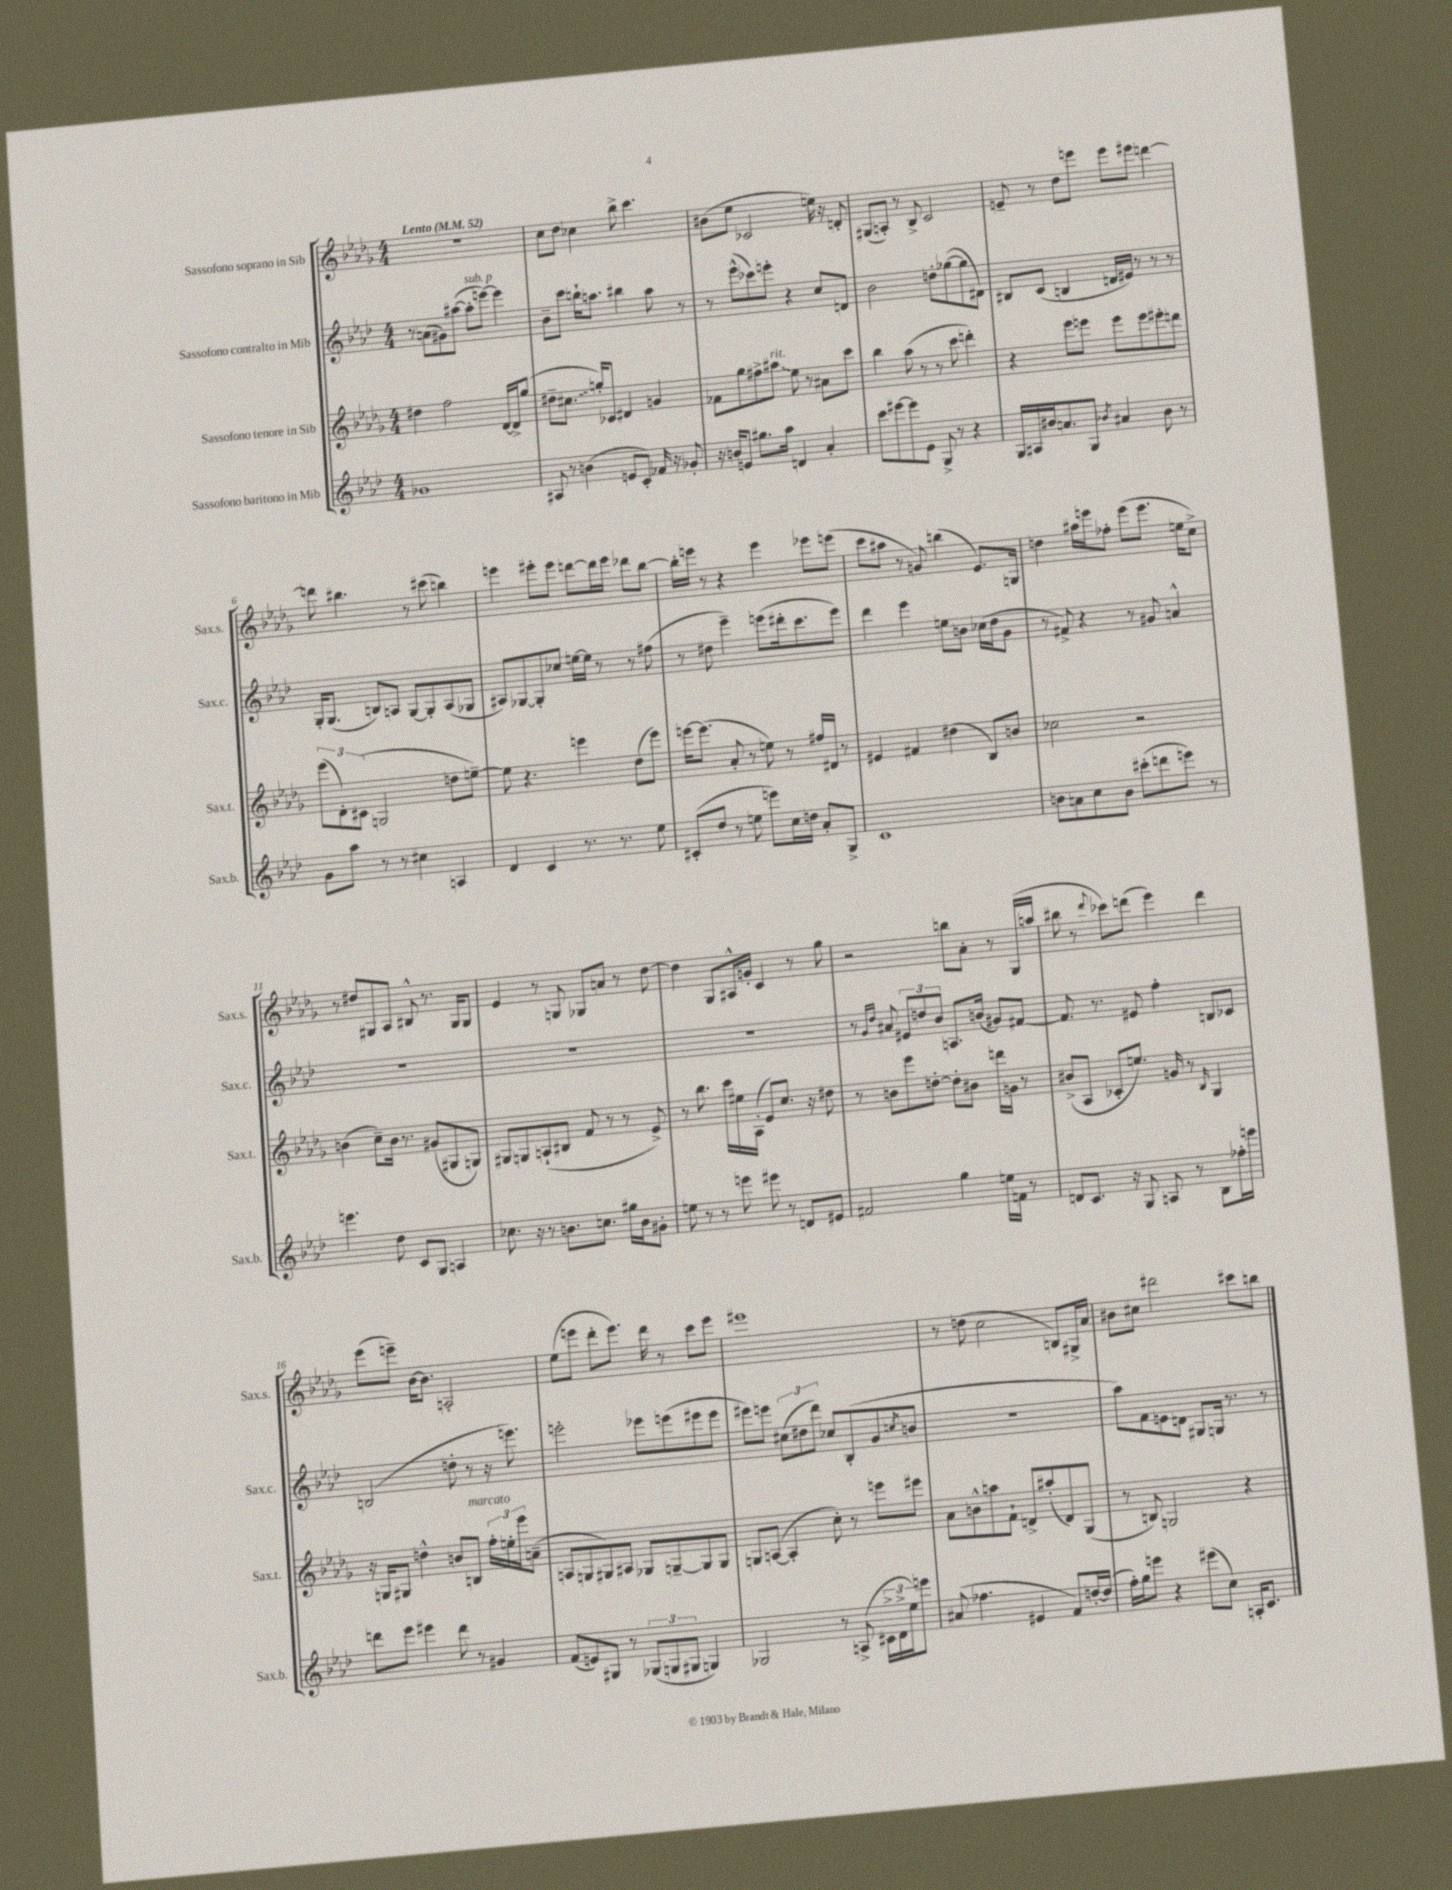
<<
\new StaffGroup <<
\new Staff = "s0" \with { instrumentName = "Sassofono soprano in Sib" shortInstrumentName = "Sax.s." } {
    \clef treble \key des \major \numericTimeSignature \time 4/4 \tempo "Lento" 4 = 52
    R1 |
    c''8 des''8 ces''4 bes''8-> c'''4. |
    bis'8( ees''8 ces'2 e''16) r16 d'8-. |
    gis8( a8-.) r8 bes8-> c'2 |
    e'8-- r8 des''8 e'''8 e'''8 eis'''8 d'''4~ |
    d'''8 bis''4. r8 cis'''8( b''4) |
    e'''4 eis'''8-. eis'''8 d'''8~ d'''16 eis'''16 des'''8 bes''8~ |
    bes''16-. e'''16 r8 r4 e'''4 ees'''8 e'''8( |
    c'''8 ais''8 r8 g'8) b''4( ees'8.) g16 |
    d''4 ais''16 e'''16 fes''8-. e'''8( e'''8. e''16 c''8->) |
    r8 dis''8 gis8 aes8 bis8-^ r8. gis16 gis8 |
    ees'4 r8 g8 ges8 a'8 r8 des''8~ |
    des''4 ges8 ais16-^ g'16-. c'4 r8 ges''8 |
    r2 b''8 aes'8-. r8 ges16( a''16 |
    bis''8 r8 \appoggiatura { des'''8 } ces'''8) d'''8( ees'''4) d'''4 |
    ees'''8( e'''8--) bes'16~ bes'8. a2-. |
    ees''8( e'''8 des'''8-. e'''8.) des'''16 r8 c'''8 e'''8 |
    eis'''1 |
    r8 d''8( c''2 b8) gis16-> aes'16 |
    bis'8 cis''8 dis'''2 cis'''8 b''8 \bar "|." |
}
\new Staff = "s1" \with { instrumentName = "Sassofono contralto in Mib" shortInstrumentName = "Sax.c." } {
    \clef treble \key aes \major \numericTimeSignature \time 4/4
    r8 a'8( gis'8) ais''8~( ais''8-.^\markup { \italic "sub. p" } e'''8~) e'''4 |
    bes'8-- c'''8 b''16-! a''8. bis''4 a''8 r8 |
    r8 ees'''8-^( ces'''8) e'''8-. r4 c''8 d'8 |
    bes'2 d''8-. ges''8~( ges''8 dis'8) |
    bis8 c'8( b4 d'16 eis'16) r8 r8 r8 |
    g16-. g8.( b8) a8 g8~ g8-. a8( ges8 |
    ais8) ges8~ ges8-. ces''8 e''16~ e''16 r8 r8 fis''8( |
    r8 dis''8 ees'''4--) e'''8( dis'''16-. c'''8. e'''8) |
    des'''4 ees'''4 e''8 b'8 ces''16( des''16 g'8 |
    r8 fis'8->) r4 r8 gis'8 a'4-^ |
    R1 |
    R1 |
    R1 |
    r8 \grace { g'16 des''16 } ais'8 \tuplet 3/2 { eis'8 d''8 bes'8 } a8. b'16( gis'8) fis'8~ |
    fis'8. r8. eis'8 f''4-. b8 ces'8 |
    b2( d''8-. r8 r16 e'''8.) |
    e'''2-. ees'''8 e'''8( eis'''8 eis'''8 |
    eis'''8) e'''8 \tuplet 3/2 { cis''8( dis''8 des'''8) } ces''8 bes8-.( g'8 \acciaccatura { c''8 } b'8 |
    R1 |
    aes''8) f'8 e'8 d'8 gis8 g16 r8. r8 \bar "|." |
}
\new Staff = "s2" \with { instrumentName = "Sassofono tenore in Sib" shortInstrumentName = "Sax.t." } {
    \clef treble \key des \major \numericTimeSignature \time 4/4
    dis''4 f''2 des'16~ des'16-> ges''8( |
    dis''8-- \once \override Glissando.style = #'zigzag cis''8.\glissando g''16-.) ces'8 dis'4 g'4 |
    fes'8 ges''8 fis''8-> \once \override Glissando.style = #'zigzag ais''8\glissando^\markup { \italic "rit." } ees''8 r8 ais'8 c'''8 |
    bes''4 aes''8( r8 r8 c'''8 d'''4-.) |
    r4 ees'''8 e'''8 e'''8 e'''8 eis'''8-. d'''8 |
    \tuplet 3/2 { ees'''8( des'8-.) cis'8( } g2 d''8 e''8~--) |
    e''8 r4. e'''4 des''8( e'''8) |
    e'''16~ e'''8.( aes'8-. r8 e''8) r8 fis''16 dis'16 r8 |
    eis'4 fis'4 dis''4( bes8) b'8 |
    ces''2 r2 |
    b'4( c''8--) b'16 r8. gis'8( gis8 g8) |
    gis8 g8 a8-!( bis8 f'8 r8 r8 ees'8->) |
    r8 bes''8. c'''16 eis''16 aes16-.( ees'8) c''8. r16 dis''8 |
    r8 b'8 ees'''8 d''8~-. d''8-. bis'8 d'''16 g'16 r8 |
    bis'8->( aes8 ces'8-. e''8.) g'16 r8 \grace { bes16 } ges4 |
    r16 g16 gis8 d''4-^ b'8 b8^\markup { \italic "marcato" } \tuplet 3/2 { f''16-. e''16-. ees'''16 } a'8--( |
    a8 g8 gis8) ais8 ges8 g8~-- g8 g8 |
    g8 a8~( a4-. c''8-.) r8 e'''8 eis'''8 |
    aes'8 b'8-^ a''8 f'8-! d'8-> ais''8-.( d'8) ges8( |
    r8 b8) g2 r4 \bar "|." |
}
\new Staff = "s3" \with { instrumentName = "Sassofono baritono in Mib" shortInstrumentName = "Sax.b." } {
    \clef treble \key aes \major \numericTimeSignature \time 4/4
    ges'1 |
    ais8 r8 b'4( e'8 c'8-.) fes'16 r16 ges'8-. |
    r16 b'16 e'8 gis''8. aes''16 d'4 aes'4-. |
    c'''8 eis'''8~ eis'''8 ees'8 g8-> r8 r4 |
    g16 ais16 bis'16 a'8. g8 \acciaccatura { bes'8 } ais'4 bes'8 r8 |
    g'8 aes''8 r8 r8 cis''4 a4 |
    des'4 c'4 r8. r8. ees''8 |
    cis'8-.( des''8 r8 e''8 e'''8) c''16 d''16 aes'8-. g8-> |
    c'1 |
    b'8 a'8 c''8 b'8 cis'''8-.( d'''8 e'''8) r8 |
    e'''4. des''8 c'8 g8 a4 |
    ces''8. r16 r8 b'8. c''8. gis''16 b'16 gis'8-. |
    e''8 r8 r8 e'''8 eis'''8 r8 d'8 eis'8 |
    fis'2 g''4 e''16 f'16 r8 |
    d'8 c'8. r16 g8 a8 r8 bes8 fes''16-. e'''16 |
    d'''8 ees'''8 eis'''4 d'''8 r8 gis'4 |
    f'8( e'8) gis8 r8 \tuplet 3/2 { ges8( g8 gis8 } g4) |
    ges2 r8 a8->( \tuplet 3/2 { cis'16-> des'16-> ees''16) } e'''8 |
    ais'8( fes''4. eis'4 f'8) d''16~-. d''16( |
    f''16-.) g''16 e'''8 r4 eis'''8( c''8) a16-. c'8. \bar "|." |
}
>>
>>
